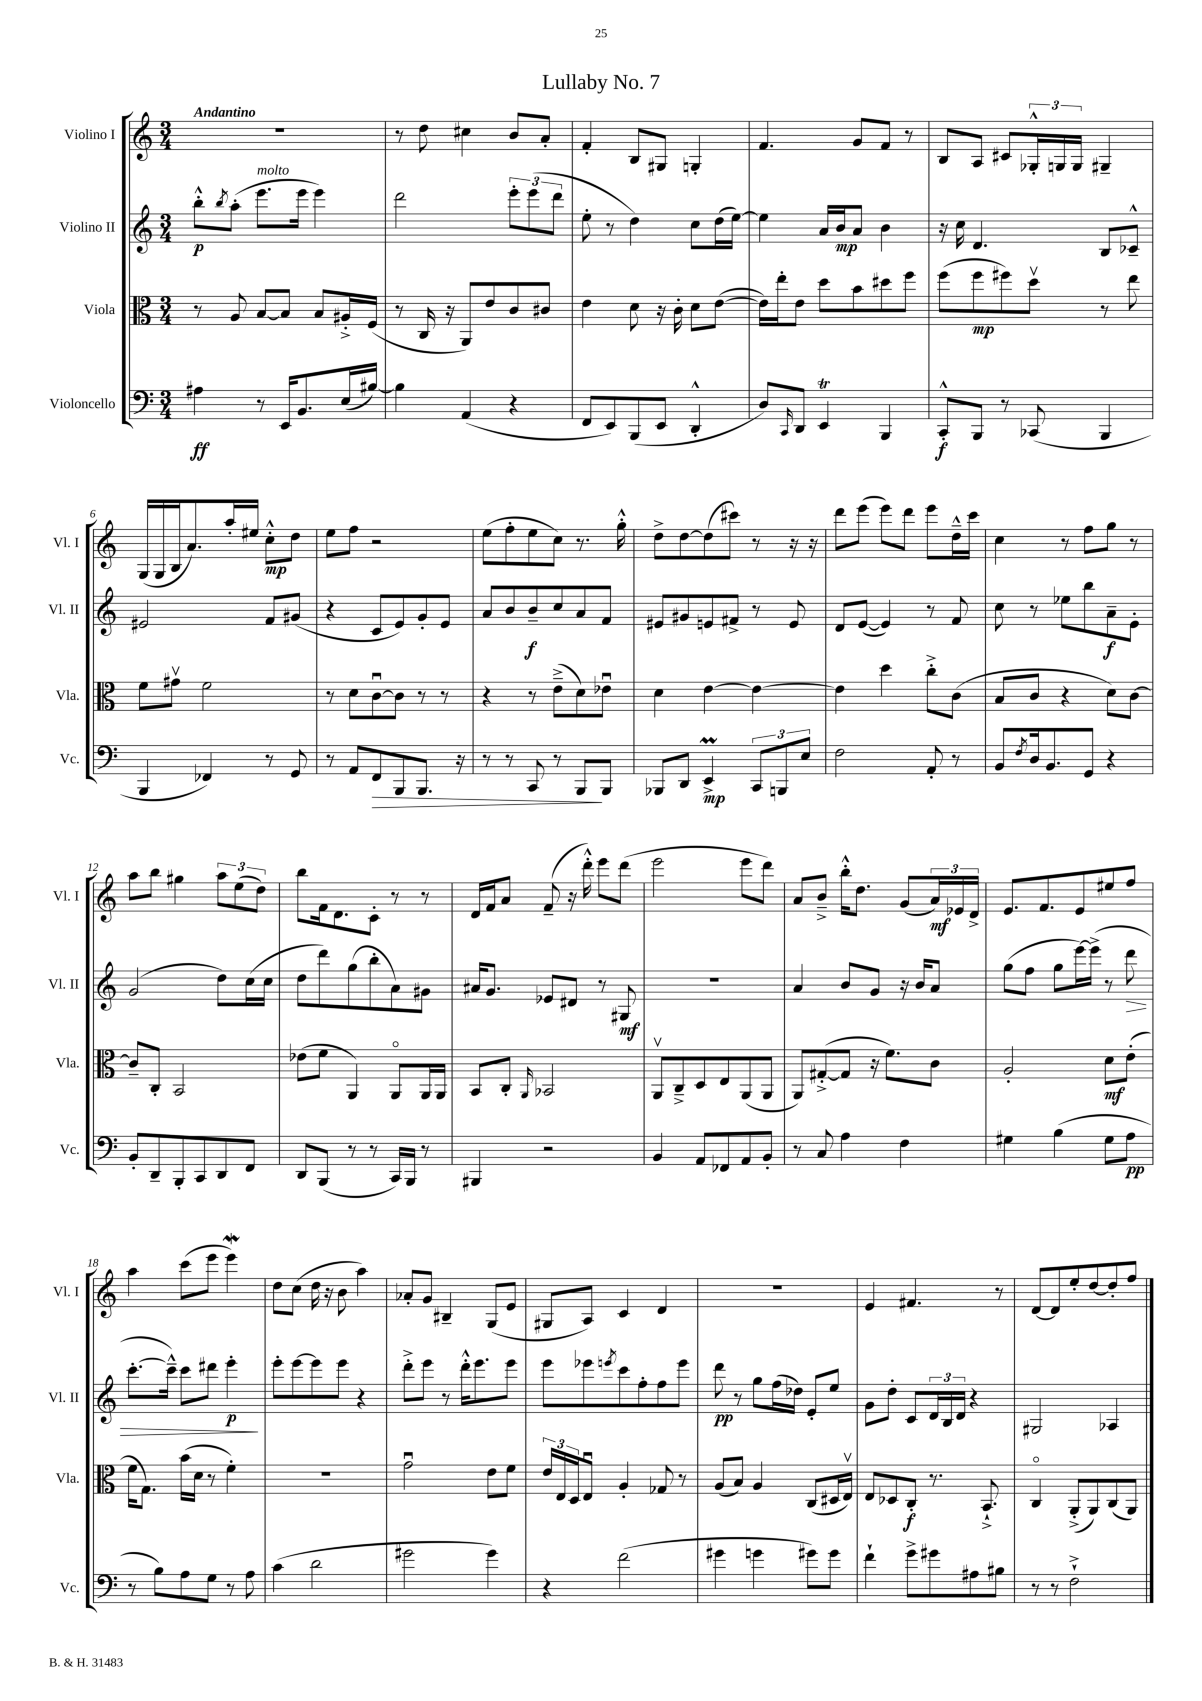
\header { title = "Lullaby No. 7" }
<<
\new StaffGroup <<
\new Staff = "s0" \with { instrumentName = "Violino I" shortInstrumentName = "Vl. I" } {
    \clef treble \key c \major \numericTimeSignature \time 3/4 \tempo "Andantino"
    R2. |
    r8 d''8 cis''4 b'8 a'8-. |
    f'4-. b8 gis8 g4-. |
    f'4. g'8 f'8 r8 |
    b8 a8 cis'8 \tuplet 3/2 { ges16-.-^ g16 g16 } gis4-- |
    g16( g16 b16 a'8.) a''16-. eis''16 c''8-.-^\mp d''8 |
    e''8 f''8 r2 |
    e''8( f''8-. e''8 c''8) r8. g''16-.-^ |
    d''8-> d''8~ d''8( cis'''8) r8 r16 r16 |
    d'''8 e'''8( e'''8) d'''8 e'''8 d''16---^ c'''16 |
    c''4 r8 f''8 g''8 r8 |
    a''8 b''8 gis''4 \tuplet 3/2 { a''8 e''8( d''8) } |
    b''8 f'16 d'8. c'8-. r8 r8 |
    d'16 f'16 a'8 f'8--( r16 d'''16-.-^) e'''8 d'''8( |
    e'''2 e'''8 d'''8) |
    a'8 b'8---> b''16-.-^ d''8. g'8( \tuplet 3/2 { a'16\mf) ees'16 d'16-> } |
    e'8. f'8. e'8 eis''8 f''8 |
    a''4 c'''8( e'''8 e'''4\mordent) |
    d''8 c''8( d''16 r16 b'8 a''4) |
    aes'8-. g'8 bis4-- g8( e'8 |
    gis8 a8) c'4 d'4 |
    R2. |
    e'4 fis'4. r8 |
    d'8~ d'8 e''8-. d''8~ d''8-. f''8 \bar "|." |
}
\new Staff = "s1" \with { instrumentName = "Violino II" shortInstrumentName = "Vl. II" } {
    \clef treble \key c \major \numericTimeSignature \time 3/4
    b''8-.-^\p \acciaccatura { b''8 } a''8-.( e'''8.^\markup { \italic "molto" } e'''16 e'''4) |
    d'''2 \tuplet 3/2 { e'''8-. e'''8( d'''8 } |
    e''8-. r8 d''4) c''8 d''16( e''16~) |
    e''4 a'16 b'16\mp a'8 b'4 |
    r16 c''16 d'4. b8 ces'8---^ |
    eis'2 f'8 gis'8( |
    r4 c'8 e'8) g'8-. e'8 |
    a'8 b'8 b'8--\f c''8 a'8 f'8 |
    eis'8 gis'8 e'8 fis'8-> r8 e'8 |
    d'8 e'8~( e'4) r8 f'8 |
    c''8 r8 ees''8 b''8 a'8--\f e'8-. |
    g'2( d''8) c''16( c''16 |
    d''8 d'''8) g''8( b''8-. a'8) gis'8 |
    ais'16 g'8. ees'8 dis'8 r8 gis8\mf |
    R2. |
    a'4 b'8 g'8 r16 b'16 a'8 |
    g''8( f''8 g''8 e'''16~) e'''16->( r8 d'''8\> |
    c'''8.~-. c'''16---^) c'''8 dis'''8 e'''4-.\p\! |
    e'''8-. e'''8~ e'''8 e'''8 r4 |
    d'''8-.-> e'''8 r8 d'''16-.-^ e'''8. e'''8 |
    e'''8 ees'''8 \acciaccatura { e'''8 } c'''8 f''8-. f''8 e'''8 |
    d'''8\pp r8 g''8 f''16( des''16) e'8-. e''8 |
    g'8 d''8-. c'8 \tuplet 3/2 { d'16 b16 d'16 } r4 |
    gis2 aes4 \bar "|." |
}
\new Staff = "s2" \with { instrumentName = "Viola" shortInstrumentName = "Vla." } {
    \clef alto \key c \major \numericTimeSignature \time 3/4
    r8 a8 b8~ b8 b8 ais16-.-> f16( |
    r8 c16 r16 a,8) e'8 c'8 cis'8 |
    e'4 d'8 r16 c'16-. d'8 e'8~( |
    e'16) e''16-. e'8 d''8 b'8 dis''8 f''8 |
    f''8( f''8\mp fis''8) d''8\upbow r8 e''8 |
    f'8 gis'8\upbow f'2 |
    r8 d'8 c'8~\downbow c'8 r8 r8 |
    r4 r8 e'8--->( d'8) ees'8\downbow |
    d'4 e'4~ e'4~ |
    e'4 d''4 c''8-.-> c'8( |
    b8 c'8 r4 d'8) c'8~ |
    c'8-- c8-. b,2 |
    ees'8( f'8 a,4) a,8\flageolet a,16 a,16 |
    b,8 c8-. \grace { a,16 } bes,2 |
    a,8\upbow c8---> d8 e8 a,8( a,8 |
    a,8) gis8~-.->( gis8 r16 f'8.) c'8 |
    a2-. d'8\mf e'8-.( |
    f'16 g8.) b'16( d'16 r8 f'4-.) |
    R2. |
    g'2\downbow e'8 f'8 |
    \tuplet 3/2 { e'16 e16 d16 } e8\downbow a4-. ges8 r8 |
    a8( b8) a4 c8( dis16 e16\upbow) |
    e8 des8 c8-.\f r8. b,8.-!-> |
    c4\flageolet a,8-.->( a,8) c8( a,8) \bar "|." |
}
\new Staff = "s3" \with { instrumentName = "Violoncello" shortInstrumentName = "Vc." } {
    \clef bass \key c \major \numericTimeSignature \time 3/4
    ais4\ff r8 e,16 b,8. e16( bis16~) |
    bis4 a,4( r4 |
    f,8 e,8) b,,8( e,8 d,4-.-^ |
    d8) \grace { c,16 } d,8 e,4\trill b,,4 |
    c,8-.-^\f b,,8 r8 ces,8( b,,4 |
    b,,4 fes,4) r8 g,8 |
    r8 a,8 f,8\> b,,8 b,,8. r16 |
    r8 r8 c,8 r8 b,,8\! b,,8 |
    bes,,8 d,8 e,4->\prall\mp \tuplet 3/2 { c,8 b,,8 e8 } |
    f2 a,8-. r8 |
    b,8 \acciaccatura { f8 } d16 b,8. g,8 r4 |
    b,8-. d,8-- b,,8-. c,8 d,8 f,8 |
    d,8 b,,8( r8 r8 c,16) b,,16 r8 |
    bis,,4 r2 |
    b,4 a,8 fes,8 a,8 b,8-. |
    r8 c8 a4 f4 |
    gis4 b4( gis8 a8\pp |
    r8 b8) a8 g8 r8 a8 |
    c'4( d'2 |
    gis'2 gis'4) |
    r4 f'2( |
    gis'4 g'4 gis'8) gis'8 |
    f'4-! g'8-> gis'8 ais8 bis8 |
    r8 r8 f2-!-> \bar "|." |
}
>>
>>
